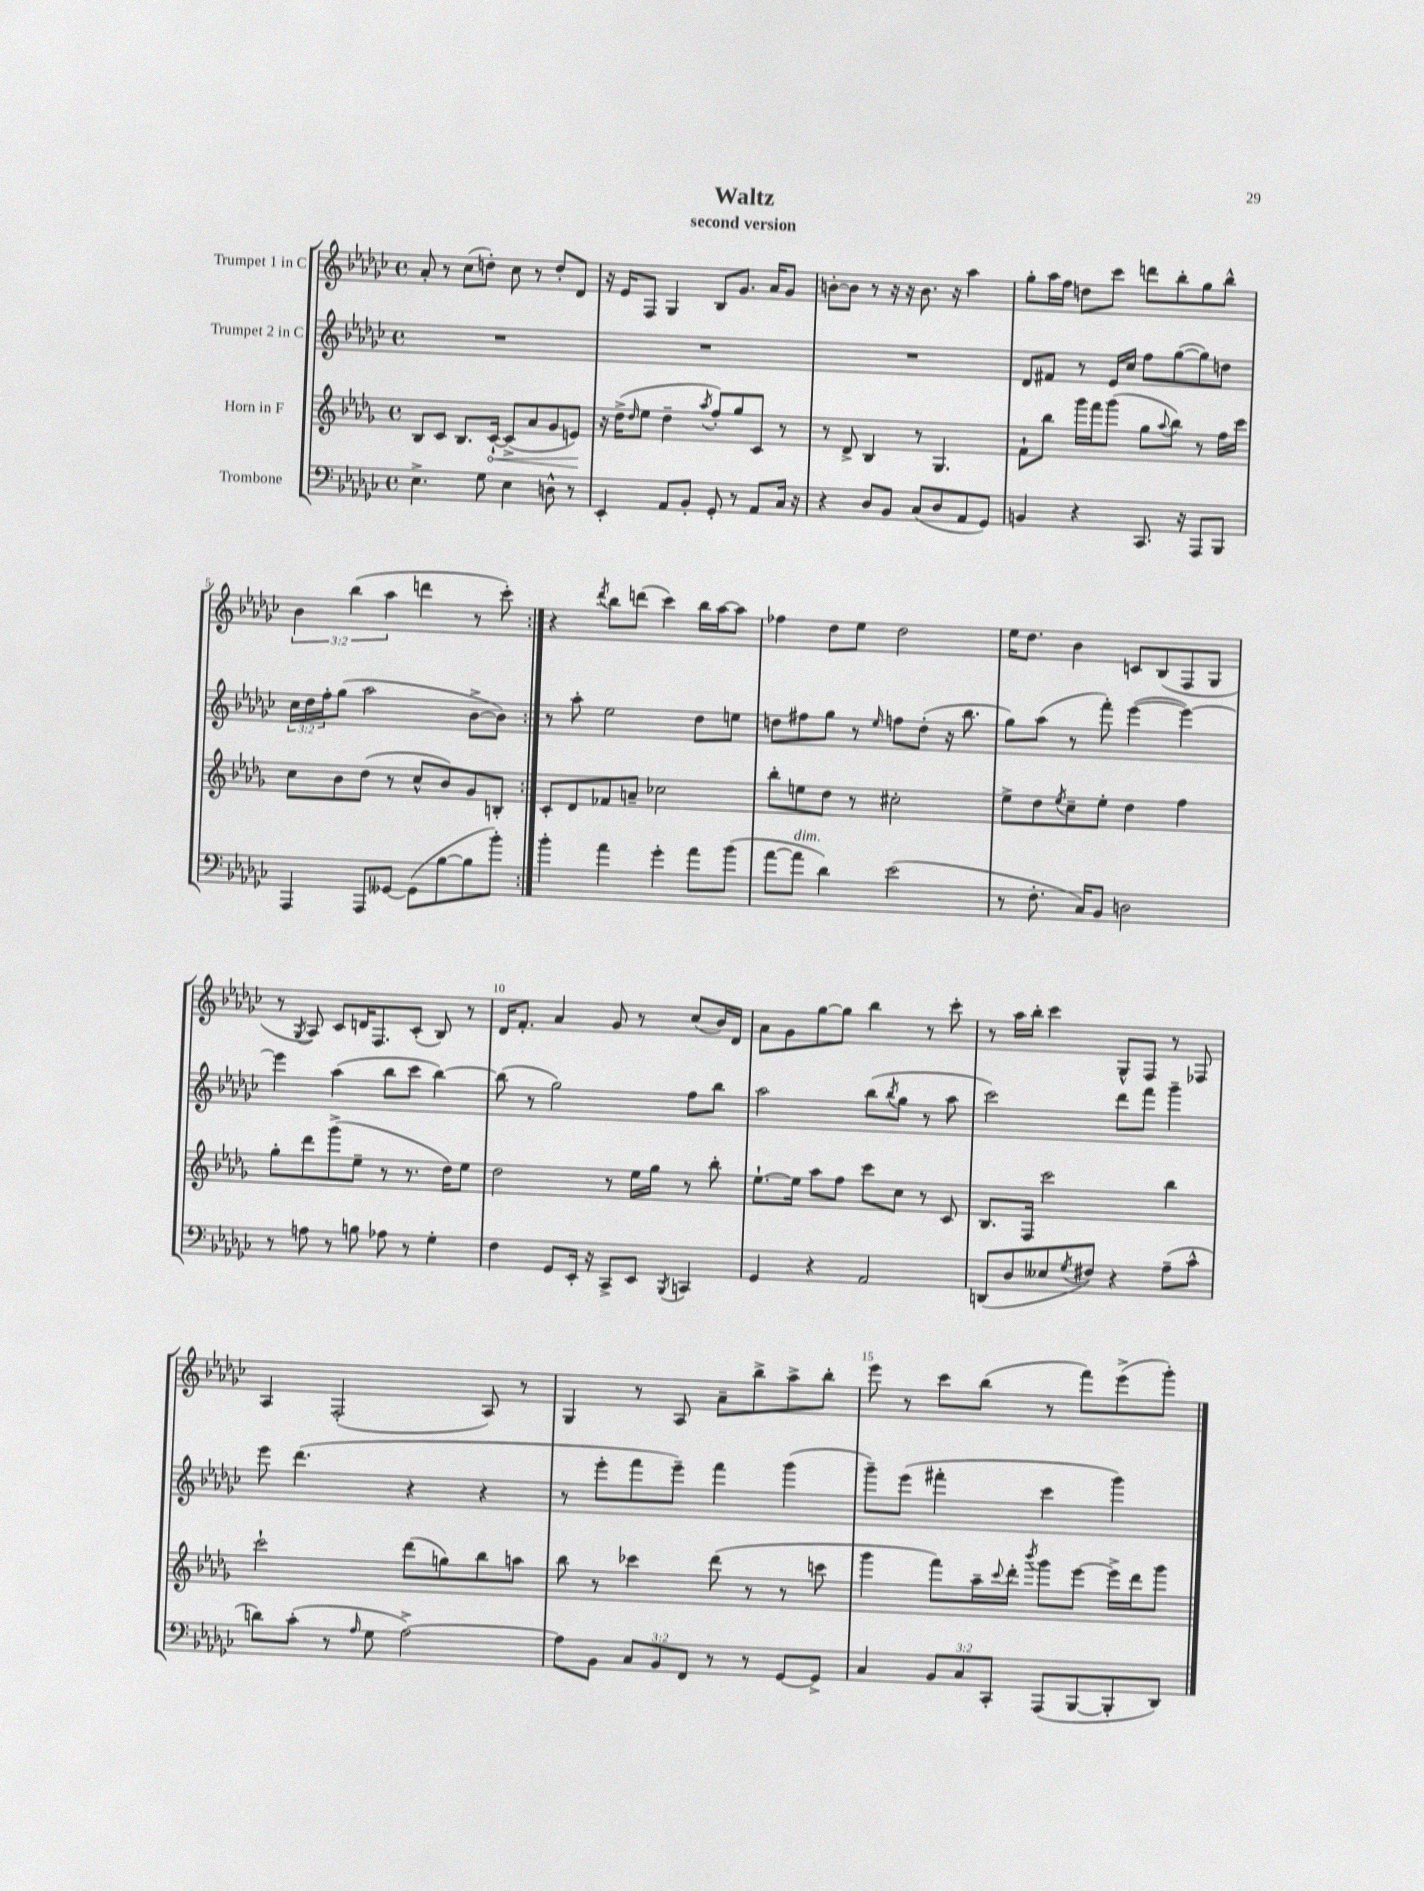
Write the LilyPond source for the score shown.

\header { title = "Waltz" subtitle = "second version" }
<<
\new StaffGroup <<
\new Staff = "s0" \with { instrumentName = "Trumpet 1 in C" } {
    \clef treble \key ges \major \defaultTimeSignature \time 4/4 \override Staff.TupletNumber.text = #tuplet-number::calc-fraction-text
    \repeat volta 2 { aes'8-. r8 ces''8( d''8-.) ces''8 r8 d''8-. des'8 |
    r16 ees'16 f8 ges4 bes8 ges'8. aes'16 ges'8 |
    b'8~-. b'8 r8 r16 r16 b'8. r16 aes''4 |
    ges''8-. aes''16 f''16 d''8 ces'''8 d'''8 bes''8-. ges''8 bes''8-^ |
    \tuplet 3/2 { bes'4 bes''4( aes''4 } d'''4 r8 ces'''8-.) | }
    r4 \acciaccatura { des'''8 } bes''8 d'''8( ces'''4) bes''16 aes''16~ aes''8 |
    fes''4 des''8 ees''8 des''2 |
    ees''16 des''8. bes'4 c'8 bes8( f8 ges8 |
    r8 \acciaccatura { ges8 } aes8) ces'8 d'16 f8. ces'8-.( bes8) r8 |
    des'16 f'8.-. aes'4 ges'8 r8 ces''8( bes'16) des'16 |
    aes'8 ges'8 ges''8~ ges''8 bes''4 r8 ces'''8-. |
    r8 aes''16 bes''16-. ces'''4 ges8-^ f8 r8 fes8 |
    aes4 f2-.( aes8) r8 |
    ges4 r8 aes8 aes'8-- bes''8-> aes''8-> bes''8-. |
    ees'''8 r8 ces'''8 bes''8( r8 f'''8) ees'''8->( ges'''8-.) \bar "|." |
}
\new Staff = "s1" \with { instrumentName = "Trumpet 2 in C" } {
    \clef treble \key ges \major \defaultTimeSignature \time 4/4 \override Staff.TupletNumber.text = #tuplet-number::calc-fraction-text
    \repeat volta 2 { R1 |
    R1 |
    R1 |
    des'8 fis'8 r8 ees'16 ces''16 f''8 ges''8~( ges''8) d''8 |
    \tuplet 3/2 { ces''16 des''16 f''16-. } ges''8( aes''2 bes'8~-> bes'8) | }
    r8 aes''8-. ees''2 des''8 e''8 |
    d''8 fis''8 ges''8 r8 \grace { ees''16 } f''8 d''8-.( r16 bes''8. |
    ges''8) aes''8( r8 f'''8-.) ees'''4~( ees'''4~) |
    ees'''4 aes''4( bes''8 ces'''8 bes''4~) |
    bes''8( r8 ges''2) f''8 bes''8 |
    aes''2 bes''8( \acciaccatura { bes''8 } ges''8 r8 aes''8 |
    ces'''2) des'''8 f'''8 ges'''4-- |
    ees'''8 des'''4.( r4 r4 |
    r8 ees'''8-. f'''8 ees'''8--) f'''4 ges'''4( |
    ges'''8--) ees'''8( fis'''4-. ces'''4 ges'''4) \bar "|." |
}
\new Staff = "s2" \with { instrumentName = "Horn in F" } {
    \clef treble \key des \major \defaultTimeSignature \time 4/4
    \repeat volta 2 { bes8 c'8 bes8. \once \override Hairpin.circled-tip = ##t c'16~-!\< c'8->( aes'8 ges'8 e'8\!) |
    r16 des''16->( \grace { des''16 } ees''8 des''4-- \acciaccatura { aes''8 } f''8-.) ges''8 c'8 r8 |
    r8 des'8-> bes4 r8 ges4. |
    f'8-! bes''8 ges'''16 f'''16 ges'''8( ges''8 \appoggiatura { aes''8 } bes''8) r8 f''16 c'''16 |
    c''8 bes'8 des''8( r8 c''8-^ bes'8) ges'8 b8-. | }
    c'8-. des'8 fes'8 a'8-- ces''2 |
    bes''8-. e''8 des''8 r8 cis''2-. |
    ees''8-> des''8 \acciaccatura { ees''8 } c''8-- ees''8-. des''4 f''4 |
    ges''8-. des'''8 ges'''8->( ees''8-- r8 r8. des''16) ees''8 |
    des''2 r8 ees''16 ges''16 r8 bes''8-. |
    ees''8.~-! ees''16 aes''8 f''8 c'''8 c''8 r8 c'8 |
    bes8. f16 c'''2 bes''4 |
    c'''2-! des'''8( g''8) bes''8 a''8 |
    bes''8 r8 ces'''4 des'''8( r8 r8 c'''8 |
    ges'''4 f'''8) aes''16-- \appoggiatura { c'''8 } des'''16-. \acciaccatura { bes'''8 } ges'''8 ees'''8~ ees'''16-> des'''16 ges'''8 \bar "|." |
}
\new Staff = "s3" \with { instrumentName = "Trombone" } {
    \clef bass \key ges \major \defaultTimeSignature \time 4/4 \override Staff.TupletNumber.text = #tuplet-number::calc-fraction-text
    \repeat volta 2 { ees4.-> ges8 ees4 d8-^ r8 |
    ees,4-. aes,8 bes,8-. ges,8-. r8 aes,8 ces16 r16 |
    r4 des8 bes,8 ces8( des8 aes,8 ges,8) |
    b,4 r4 ces,8. r16 aes,,8 bes,,8 |
    aes,,4 aes,,8 geses,8~ geses,8( bes8~ bes8 bes'8-.) | }
    bes'4-. aes'4 ges'4-. aes'8 bes'8( |
    aes'8~ aes'8^\markup { \italic "dim." } des'4) ees'2( |
    r8 f8.-. ces16) bes,8 d2 |
    r8 a8 r8 b8 aes8 r8 ges4-. |
    f4 ges,8 ees,16-. r16 ces,8-> ees,8 \acciaccatura { bes,,8 } c,4 |
    ges,4 r4 aes,2 |
    d,8( des8 eeses8 \acciaccatura { ges8 } fis8) r4 aes8--( ces'8-^ |
    d'8) ces'8-.( r8 \grace { aes16 } ges8 aes2~->) |
    aes8 bes,8 \tuplet 3/2 { ces8 bes,8 f,8 } r8 r8 ges,8~ ges,8-> |
    ces4 \tuplet 3/2 { bes,8 ces8 ces,8-. } aes,,8( bes,,8~ bes,,8-. des,8) \bar "|." |
}
>>
>>
\layout { \context { \Score \override BarNumber.break-visibility = ##(#f #t #t) barNumberVisibility = #(every-nth-bar-number-visible 5) } }
